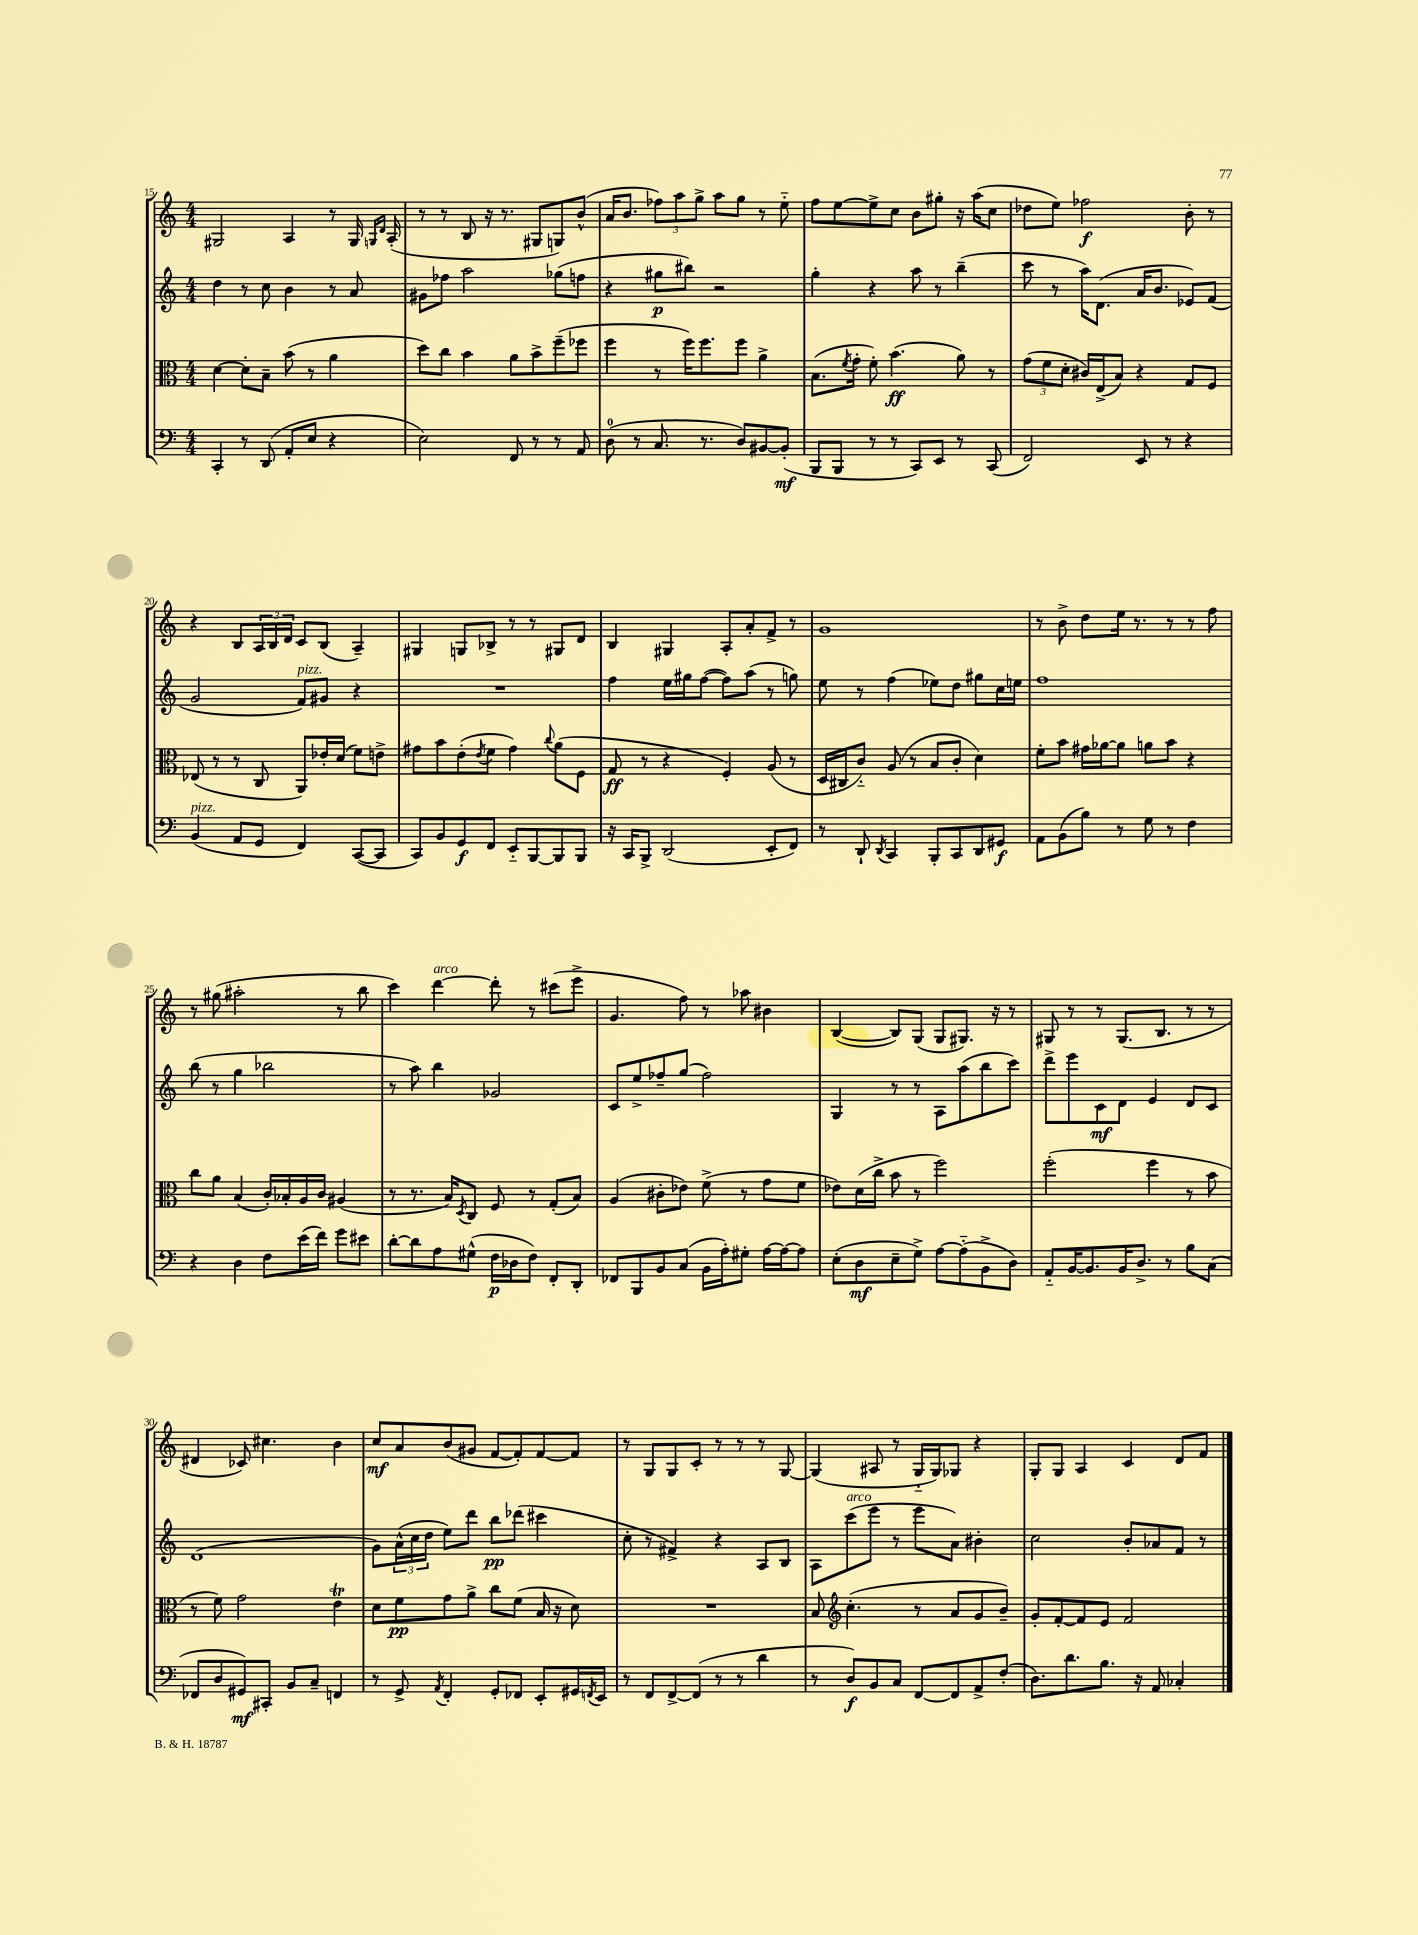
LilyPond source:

<<
\new StaffGroup <<
\new Staff = "s0" {
    \clef treble \key c \major \numericTimeSignature \time 4/4
    gis2 a4 r8 gis16 \grace { g16 d'16 } a16-.( |
    r8 r8 b8 r16 r8. gis8 g8) b'8-^( |
    a'16 b'8. \tuplet 3/2 { fes''8) a''8 g''8-> } a''8 g''8 r8 e''8-_ |
    f''8 e''8~ e''8-> c''8 b'8 gis''8-. r16 a''16( c''8 |
    des''8 e''8) fes''2\f b'8-. r8 |
    r4 b8 \tuplet 3/2 { a16 b16 d'16 } c'8 b8( a4--) |
    gis4 g8 bes8-> r8 r8 gis8 d'8 |
    b4 gis4 a8-. a'8-. f'8-> r8 |
    g'1 |
    r8 b'8-> d''8 e''16 r8. r8 r8 f''8 |
    r8 gis''8( ais''2-. r8 b''8 |
    c'''4) d'''4~^\markup { \italic "arco" } d'''8-. r8 cis'''8( e'''8-> |
    g'4. f''8) r8 aes''8 bis'4 |
    b4~( b8) g8( g8 gis8.) r16 r8 |
    gis8 r8 r8 gis8.( b8. r8 r8 |
    dis'4 ces'8) cis''4. b'4 |
    c''8\mf a'8 b'8( gis'8 f'8~ f'8-.) f'8~ f'8 |
    r8 g8 g8 c'8-. r8 r8 r8 g8~ |
    g4( ais8 r8 g16-_ g16) ges8 r4 |
    g8-. g8 a4 c'4 d'8 f'8 \bar "|." |
}
\new Staff = "s1" {
    \clef treble \key c \major \numericTimeSignature \time 4/4
    d''4 r8 c''8 b'4 r8 a'8 |
    gis'8 fes''8 a''2 ges''8( f''8 |
    r4 gis''8\p bis''8) r2 |
    g''4-. r4 a''8 r8 b''4--( |
    c'''8 r8 a''16) d'8.( a'16 b'8. ees'8) f'8( |
    g'2 f'8^\markup { \italic "pizz." }) gis'8 r4 |
    R1 |
    f''4 e''16 gis''16 f''8~( f''8) a''8( r8 g''8) |
    e''8 r8 f''4( ees''8) d''8 gis''8 c''16 e''16 |
    f''1 |
    b''8( r8 g''4 bes''2 |
    r8 a''8) b''4 ges'2 |
    c'8 e''8-> fes''8-- g''8( fes''2) |
    g4 r8 r8 a8 a''8( b''8 c'''8) |
    d'''8-> e'''8 c'8\mf d'8 e'4 d'8 c'8 |
    d'1( |
    g'8) \tuplet 3/2 { a'16-^( c''16 d''16 } e''8) d'''8 b''8\pp des'''8( cis'''4 |
    c''8-. r8 fis'4->) r4 a8 b8 |
    a8 c'''8^\markup { \italic "arco" }( e'''8 r8 e'''8 a'8) bis'4-. |
    c''2 b'8-. aes'8 f'8 r8 \bar "|." |
}
\new Staff = "s2" {
    \clef alto \key c \major \numericTimeSignature \time 4/4
    d'4~ d'8-. b8-- b'8( r8 a'4 |
    d''8) c''8 b'4 a'8 b'8-> f''8--( fes''8 |
    f''4 r8 f''16) f''8. f''8 a'4-> |
    b8.( \acciaccatura { f'8 } g'16-. f'8-.) b'4.\ff( a'8) r8 |
    \tuplet 3/2 { g'8( f'8 d'8-. } cis'16) e16->( b8) r4 g8 f8 |
    ees8( r8 r8 c8 a,8) ees'16-. d'16( f'8) e'8-> |
    gis'8 b'8 e'8-.( \acciaccatura { e'8 } f'8 gis'4) \appoggiatura { c''8 } a'8( f8 |
    g8\ff r8 r4 f4-.) a8( r8 |
    d16 cis16 c'8-_) a8( r8 b8 c'8-. d'4) |
    f'8-. b'8 gis'16 aes'16~ aes'8 a'8 b'8 r4 |
    c''8 a'8 b4( c'16-.) bes16-. a16 c'16 ais4( |
    r8 r8. b16) \acciaccatura { d8 } c8 f8 r8 g8-.( b8) |
    a4( cis'8-. ees'8) f'8->( r8 g'8 f'8 |
    ees'8) d'16( c''16-> b'8 r8 f''2) |
    f''2-.( f''4 r8 b'8 |
    r8 f'8) g'2 e'4\trill |
    d'8 f'8\pp g'8 a'8-> c''8 f'8( b16 r16 d'8) |
    R1 |
    b8 \clef treble c''4.-.( r8 a'8 g'8 b'8--) |
    g'8-. f'8~-. f'8 e'8 f'2 \bar "|." |
}
\new Staff = "s3" {
    \clef bass \key c \major \numericTimeSignature \time 4/4
    c,4-. r8 d,8( a,8-. e8 r4 |
    e2) f,8 r8 r8 a,8 |
    d8-0( r8 c8. r8. d8) bis,8~ bis,8-.\mf( |
    b,,8 b,,8 r8 r8 c,8) e,8 r8 c,8( |
    f,2) e,8 r8 r4 |
    b,4^\markup { \italic "pizz." }( a,8 g,8 f,4) c,8~( c,8 |
    c,8) b,8 g,8\f f,8 e,8-_ b,,8~ b,,8 b,,8 |
    r16 c,16 b,,8-> d,2( e,8-. f,8) |
    r8 d,8-! \acciaccatura { d,8 } c,4 b,,8-. c,8 d,8 gis,8\f |
    a,8 b,8( b8) r8 g8 r8 f4 |
    r4 d4 f8 e'16( f'16) g'8 eis'8 |
    d'8~-. d'8 a8 gis8-^( f16\p des16 f8) f,8-. d,8-. |
    fes,8 b,,8 b,8 c8( b,16 a16-.) gis8-. a16~ a16~ a8 |
    e8-.( d8\mf e8-- g8->) a8~ a8-_( b,8-> d8) |
    a,8-_ b,16~ b,8. b,16 d8.-> r8 b8 c8( |
    fes,8 d8 gis,8\mf) cis,8-. b,8 c8-- f,4 |
    r8 g,8-> \acciaccatura { a,8 } f,4-. g,8-. fes,8 e,8-. gis,16 \acciaccatura { f,8 } e,16 |
    r8 f,8 f,8~-> f,8( r8 r8 d'4 |
    r8 d8\f) b,8 c8 f,8~ f,8 a,8-> f8-.( |
    d8.) d'8. b8. r16 a,8 ces4-. \bar "|." |
}
>>
>>
\layout { \context { \Score currentBarNumber = #15 } }
